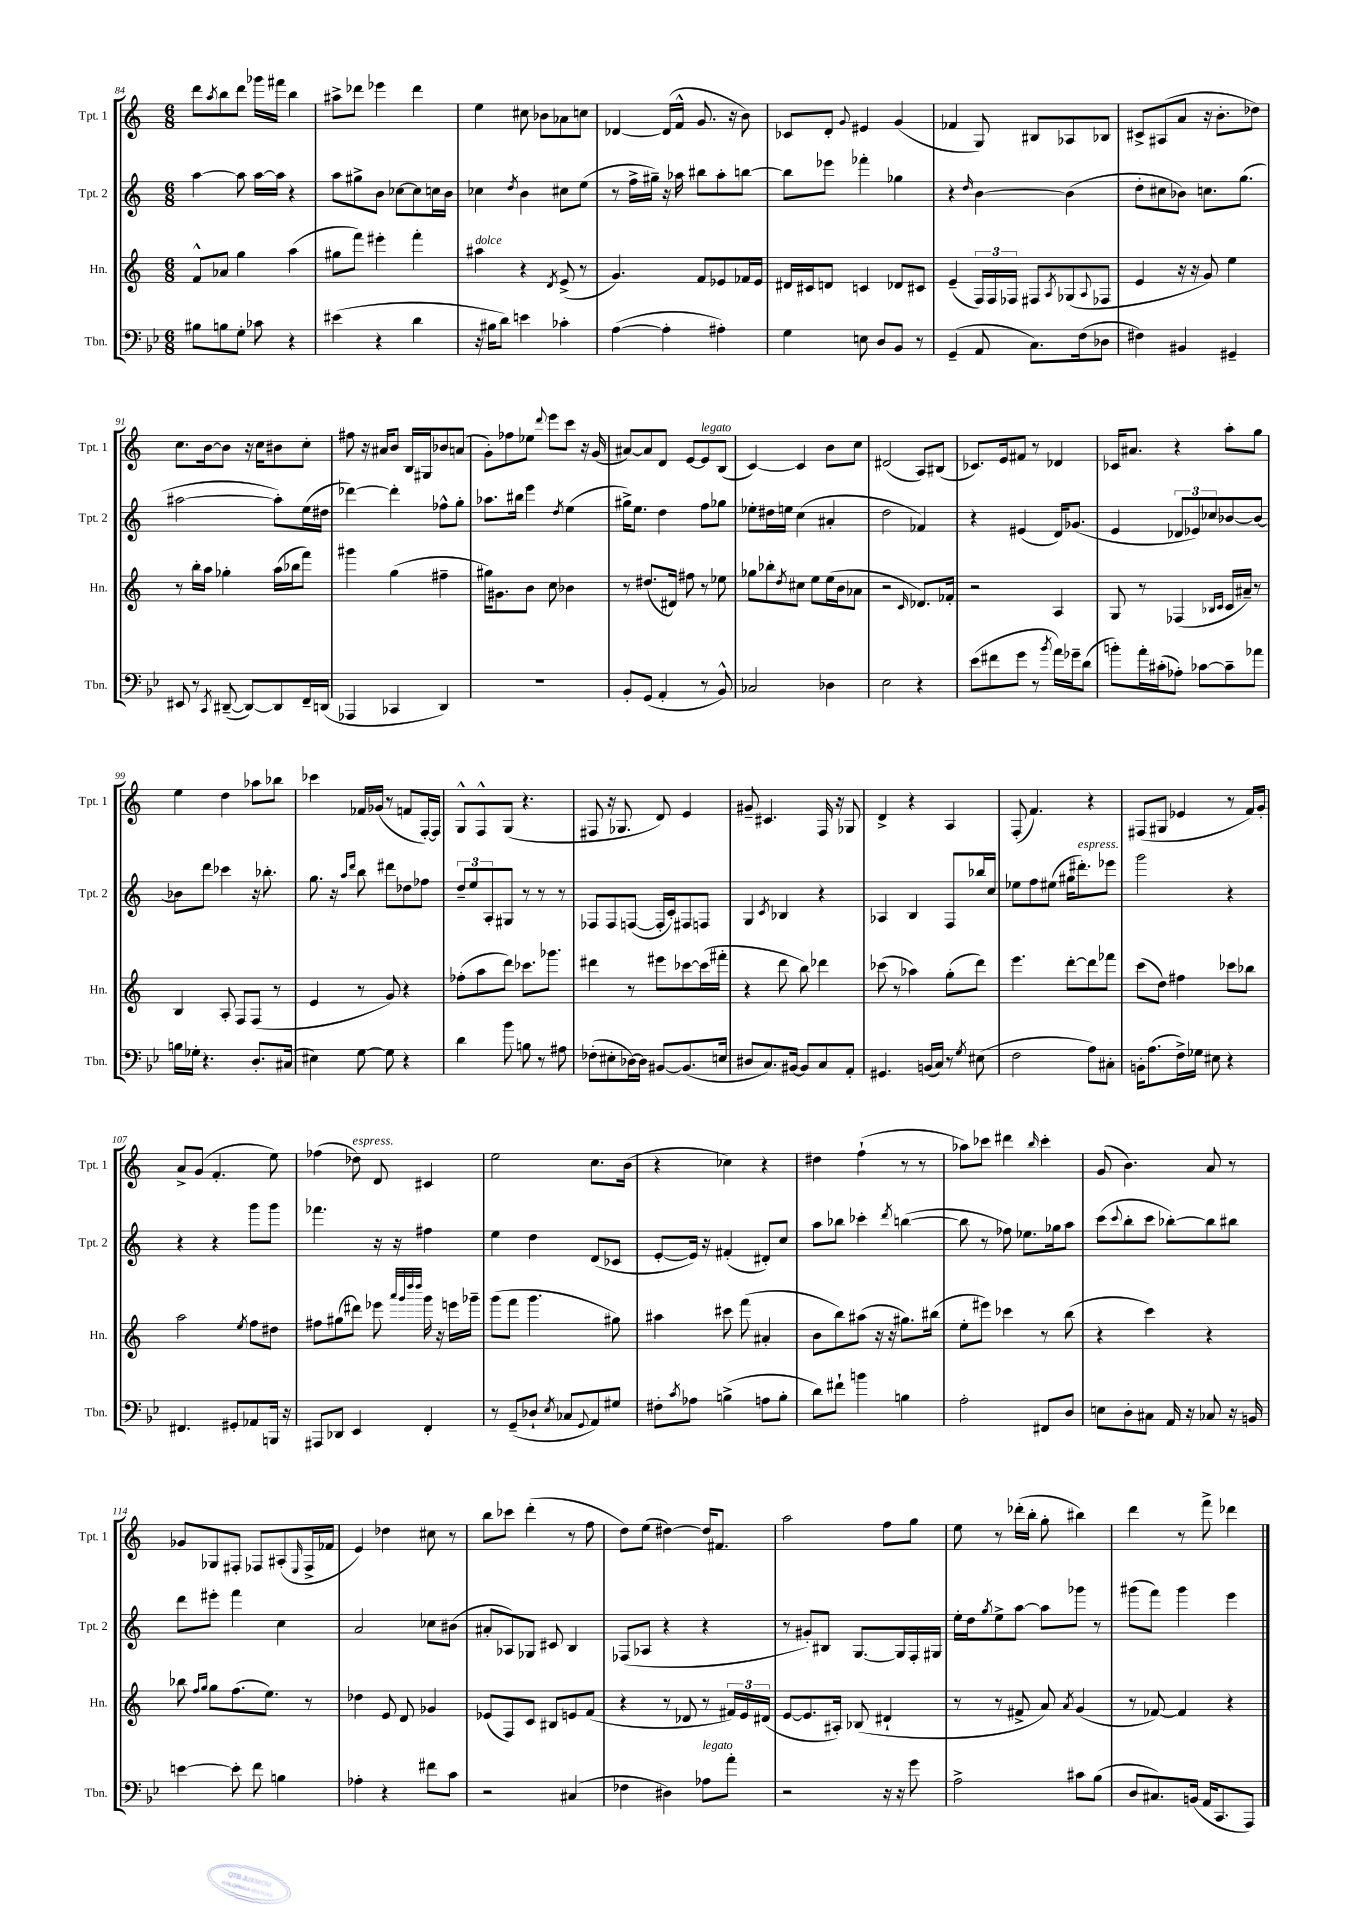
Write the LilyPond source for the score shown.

<<
\new StaffGroup <<
\new Staff = "s0" \with { instrumentName = "Tpt. 1" shortInstrumentName = "Tpt. 1" } {
    \clef treble \key c \major \numericTimeSignature \time 6/8
    d'''8 \acciaccatura { a''8 } b''8 d'''8 ges'''16 fis'''16 b''4 |
    ais''8-> des'''8 ees'''4 des'''4 |
    e''4 cis''8 bes'8 aes'8 c''8 |
    des'4~ des'16( f'16-^ g'8. r16 b'8) |
    ces'8 d'8-. \appoggiatura { g'8 } eis'4 g'4( |
    fes'4 g8) bis8 aes8 bes8 |
    cis'8-> ais8( a'8 r16 b'8.-. des''8) |
    c''8. b'16~ b'8 r16 c''16 bis'8 c''8-. |
    fis''8 r16 ais'16 b'8 b16 gis16 bes'8 a'8( |
    g'8-.) fes''8 ees''8 \appoggiatura { d'''8 } e'''8 c'''8 r16 g'16( |
    ais'8~) ais'8 d'8 e'8~ e'8^\markup { \italic "legato" } b8( |
    c'4~) c'4 b'8 c''8 |
    dis'2( a8) bis8( |
    ces'8.) e'16 fis'8 r8 des'4 |
    ces'16 ais'8. r4 a''8-. g''8 |
    e''4 d''4 aes''8 bes''8 |
    ces'''4 fes'16 ges'16( r8 f'8 f16~-.) f16 |
    g8-^ f8-^ g8( r4. |
    fis8 r16 ges8. d'8) e'4 |
    gis'8-- cis'4. f16 r16 ges8 |
    d'4-> r4 a4 |
    f8-.( f'4.) r4 |
    fis8( gis8 ees'4 r8 f'16) g'16-. |
    a'8-> g'8( f'4.-. e''8) |
    fes''4( des''8^\markup { \italic "espress." }) d'8 cis'4 |
    e''2 c''8. b'16( |
    r4 ces''4) r4 |
    dis''4 f''4-!( r8 r8 |
    aes''8) ces'''8 dis'''4 \grace { b''16 } ces'''4-. |
    g'8( b'4.) a'8 r8 |
    ges'8 ges8 fis8-. fes8 ais8-.( \grace { e16 } fes16-> fes'16 |
    e'4) des''4 cis''8 r8 |
    b''8 ces'''8 d'''4-.( r8 f''8 |
    d''8) e''8( dis''4~) dis''16 fis'8. |
    a''2 f''8 g''8 |
    e''8 r8 des'''16-.( b''16-. g''8-. bis''4) |
    d'''4 r8 f'''8-> des'''4 \bar "|." |
}
\new Staff = "s1" \with { instrumentName = "Tpt. 2" shortInstrumentName = "Tpt. 2" } {
    \clef treble \key c \major \numericTimeSignature \time 6/8
    a''4~ a''8 a''16~ a''16 r4 |
    a''8 gis''8-> b'8 ces''8~ ces''8 c''16 b'16 |
    ces''4 \acciaccatura { d''8 } b'4 cis''8 e''8( |
    r8 f''16-> gis''16--) r16 aes''16 bis''8 aes''8-. b''8~ |
    b''8 ees'''8 fes'''4-. ges''4 |
    r4 \grace { d''16 } b'4~ b'4( |
    d''8-. cis''8 bes'8) c''8. g''8.( |
    ais''2~ ais''8-.) e''16( dis''16 |
    des'''4~) des'''4-. fes''8-^ g''8-. |
    aes''8. bis''16 e'''4 \acciaccatura { d''8 } e''4( |
    gis''16->) e''8. d''4 f''8 ges''8 |
    ees''8-. dis''16 e''16 c''4( ais'4-. |
    d''2 fes'4) |
    r4 eis'4( d'16) ges'8.( |
    e'4 \tuplet 3/2 { des'8 ees'8) ces''8 } bes'8~ bes'8~ |
    bes'8 d'''8 ces'''4 r16 bes''8.-. |
    g''8. r16 \grace { a''16 d'''16 } b''8 dis'''8 des''8 fes''8 |
    \tuplet 3/2 { d''8-- e''8 a8-. } gis8 r8 r8 r8 |
    fes8 fes8 f8~( f16-. c'16-.) fis8 f8 |
    g4 \acciaccatura { c'8 } bes4 r4 |
    aes4 b4 f8 bes''16 c''16 |
    ees''8 f''8 eis''8( gis''16 dis'''8.-.^\markup { \italic "espress." }) ees'''8 |
    g'''2 r4 |
    r4 r4 g'''8 g'''8 |
    fes'''4. r16 r16 fis''4 |
    e''4 d''4 d'8( ces'8 |
    e'8~-. e'16) r16 fis'4-.( dis'8-.) c''8 |
    a''8 bes''8 ces'''4-. \acciaccatura { d'''8 } b''4~( |
    b''8 r8 fes''8) ees''8. ges''16 a''8 |
    c'''8( \appoggiatura { c'''8 } b''8-. c'''8 bes''8~-.) bes''8 bis''8 |
    d'''8 eis'''8-. f'''4 c''4 |
    a'2 ces''8 bis'8( |
    ais'8-. aes8) ges8 cis'8 b4 |
    fes8( aes8 r4 r4 |
    r8 gis'8-.) bis8 g8.~ g16 f16-. gis16 |
    e''16-. d''16 \acciaccatura { g''8 } e''8-> a''8~ a''8 ges'''8 r8 |
    gis'''8( f'''8) gis'''4 e'''4 \bar "|." |
}
\new Staff = "s2" \with { instrumentName = "Hn." shortInstrumentName = "Hn." } {
    \clef treble \key c \major \numericTimeSignature \time 6/8
    f'8-^ aes'8 g''4 a''4( |
    gis''8 f'''8) eis'''4-. f'''4-. |
    ais''4^\markup { \italic "dolce" } r4 \acciaccatura { d'8 } e'8->( r8 |
    g'4.) f'8 ees'8 fes'16 ees'16 |
    dis'16 cis'16 d'8 c'4 des'8 cis'8 |
    e'4--( \tuplet 3/2 { f16) f16 fes16 } fis8 \acciaccatura { a8 } ges8( \appoggiatura { a8 } fes8 |
    e'4 r16 r16 g'8) e''4 |
    r8 b''16-. a''16 ges''4-. a''16( bes''16 f'''8) |
    gis'''4 g''4( fis''4-- |
    gis''16) gis'8. b'8 c''8 bes'4 |
    r8 dis''8.( dis'16) fis''8 r8 ees''8 |
    ges''8 bes''8-. \acciaccatura { d''8 } cis''8 e''8 e''16( b'16 aes'8 |
    r2 \grace { c'16 } des'8.) fes'16-. |
    r2 a4 |
    g8 r8 fes4( \grace { bes16 c'16 } c'16 ais'16--) r8 |
    b4 a8-. f8 f8( r8 |
    e'4 r8 g'8) r4 |
    fes''8-.( a''8 d'''8) ces'''8. ges'''8. |
    dis'''4 r8 eis'''8 ces'''8~ ces'''16( fis'''16-. |
    r4 d'''8 b''8) des'''4 |
    ces'''8( r8 aes''4) g''8-.( d'''8) |
    e'''4. d'''8~-. d'''8 fes'''8 |
    c'''8( d''8) fis''4 ces'''8 bes''8 |
    a''2 \acciaccatura { e''8 } f''8 dis''8 |
    fis''8 gis''8( dis'''8) ees'''8 \grace { a'''32 g'''32 d''''32 d''''32 } g'''16 r16 e'''16 ges'''16-- |
    g'''8( f'''8 g'''4. gis''8) |
    ais''4 cis'''8 f'''8( ais'4-. |
    b'8 b''8) ais''8( r16 r16 gis''8.) bis''16( |
    e''8-. eis'''8) ces'''4 r8 b''8( |
    r4 c'''4) r4 |
    bes''8 \grace { f''16 g''16 } g''8 f''8.( e''8.) r8 |
    des''4 e'8 d'8 ges'4 |
    ees'8( f8) c'8 bis8 e'8 f'8( |
    r4 r8 des'8 r8 \tuplet 3/2 { fis'16) e'16 dis'16( } |
    e'8~ e'8. ais16-.) bes8( dis'4-! |
    r8 r8 fis'8-> a'8) \acciaccatura { a'8 } g'4( |
    r8 fes'8~) fes'4 r4 \bar "|." |
}
\new Staff = "s3" \with { instrumentName = "Tbn." shortInstrumentName = "Tbn." } {
    \clef bass \key bes \major \numericTimeSignature \time 6/8
    bis8 b8 g8-. ces'8 r4 |
    eis'4( r4 d'4 |
    r16 bis16 d'8) e'4 ces'4-. |
    a4~( a4-. ais4-.) |
    g4 e8 d8 bes,8 r8 |
    g,4--( a,8 c8.) f16( des8 |
    fis4) bis,4 gis,4-- |
    eis,8 r8 \acciaccatura { c,8 } dis,8~--( dis,8~) dis,8 f,16-- d,16( |
    aes,,4 ces,4 d,4) |
    R2. |
    bes,8-. g,8( a,4-. r8 bes,8-^) |
    ces2 des4 |
    ees2 r4 |
    ees'8( fis'8 g'8 r8 \acciaccatura { bes'8 } a'16) ges'16-- d'8( |
    b'8-.) a'16-. cis'16-.( aes8-.) ces'8~ ces'8-- aes'8 |
    b16 ges16-. r4. d8.-. cis16( |
    eis4) g8~ g8 r4 |
    d'4 bes'8 b8 r8 ais8 |
    fes8-.( eis8-. des16~) des16 bis,8~ bis,8.( e16 |
    dis8 c8.) bis,16~ bis,8 c8 a,8-. |
    gis,4. b,16( c16) r8 \acciaccatura { g8 } eis8( |
    f2 a8) cis8-. |
    b,16-. a8.( f16->) ges16 eis8 r4 |
    fis,4. gis,8-. aes,8 b,,16 r16 |
    ais,,8 des,8 ees,4 f,4-. |
    r8 g,8--( des8-! \acciaccatura { ees8 } ces8 \appoggiatura { g,8 } a,8) gis8 |
    fis8-. \acciaccatura { c'8 } aes8 b4->( a8 b8-. |
    d'8) fis'8-! b'4 b4 |
    a2-. fis,8 d8 |
    e8 d8-. cis8 a,16 r16 ces8 r16 b,16 |
    e'4~ e'8-. f'8 b4 |
    aes4-. r4 fis'8 c'8 |
    r2 cis4( |
    fes4 dis4) aes8^\markup { \italic "legato" } a'8-. |
    r2 r16 r16 g'8 |
    a2-> cis'8 bes8( |
    d8 cis8.) b,16( a,16 c,8. a,,8) \bar "|." |
}
>>
>>
\layout { \context { \Score currentBarNumber = #84 } }
